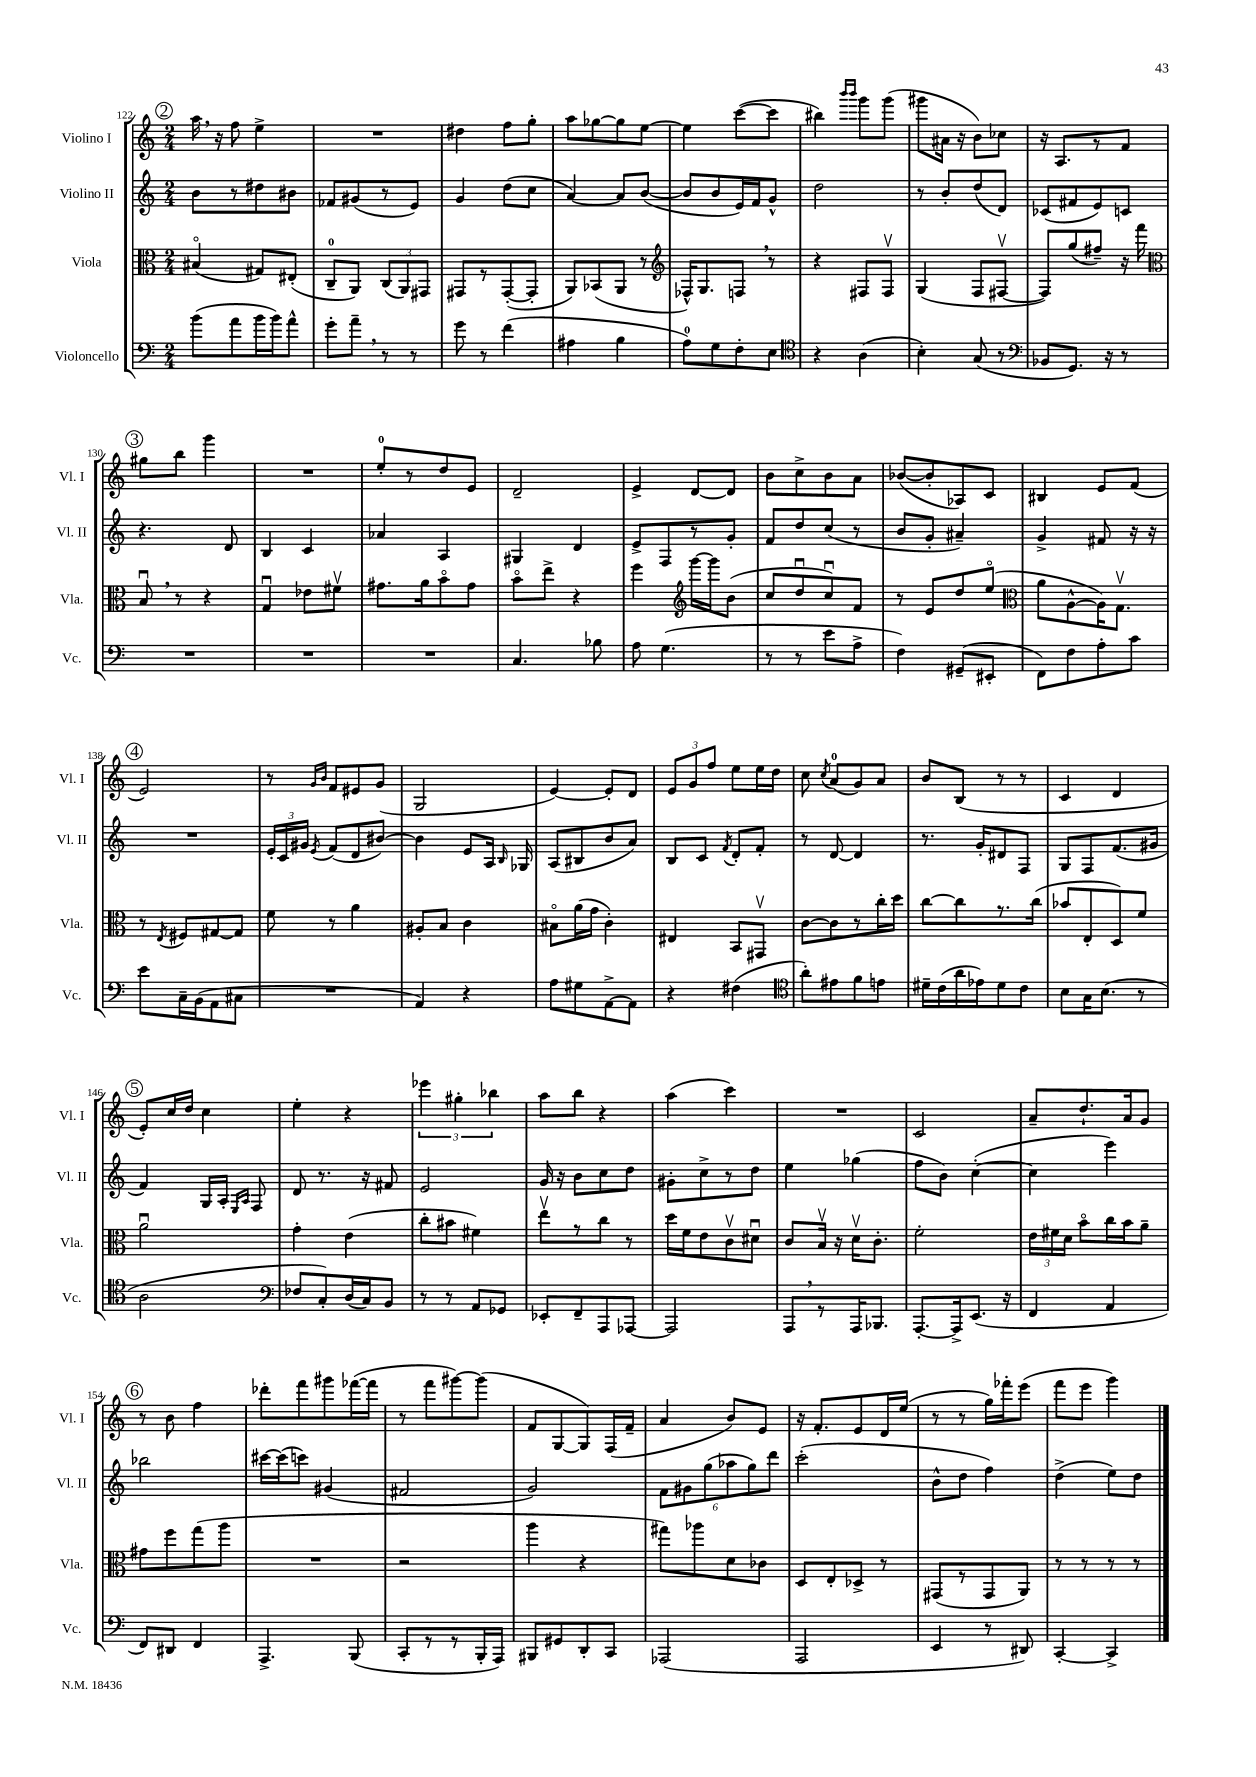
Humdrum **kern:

**kern	**kern	**kern	**kern
*part4	*part3	*part2	*part1
*staff4	*staff3	*staff2	*staff1
*I"Violoncello	*I"Viola	*I"Violino II	*I"Violino I
*I'Vc.	*I'Vla.	*I'Vl. II	*I'Vl. I
*clefF4	*clefC3	*clefG2	*clefG2
*k[]	*k[]	*k[]	*k[]
*M2/4	*M2/4	*M2/4	*M2/4
!!LO:REH:place=s1:t=2
=122	=122	=122	=122
(8b\L	(4B#X/	8b\L	16aa,\
.	.	.	16r
8a\	.	8r	8ff\
16b\L	8G#X/L)	8dd#X\	4ee^\
16b\J)	.	.	.
8a^^\J	(8E#X'/J	8b#X\J	.
=123	=123	=123	=123
8g'\L	8C~/L	8f-X/L	2r
8a~,\J	8AA/J)	(8g#X/	.
8r	(12C/L	8r	.
.	12AA/)	.	.
8r	.	8e/J)	.
.	12GG#X/J	.	.
=124	=124	=124	=124
8g\	8GG#X/L	4g/	4dd#X\
8r	8r	.	.
(4f\	([8GG#'/	(8dd\L	8ff\L
.	8GG#'/J]	8cc\J	8gg'\J
=125	=125	=125	=125
4A#X\	8AA/L)	[4a/)	8aa\L
.	(8BB-X/	.	[8gg-X\
4B\	8AA/J	8a/L]	8gg-\]
.	8r	([8b/J	[8ee\J
=126	=126	=126	=126
*	*clefG2	*	*
8A\L)	16F-X^^/KL)	8b/L]	4ee\]
.	8.G/	.	.
8G\	.	8b/	.
8F'\	8Fn,/J	16e/L)	([8ccc\L
.	.	16f/J	.
8E\J	8r	8g^^/J	8ccc\J]
=127	=127	=127	=127
*clefC4	*	*	*
4r	4r	2dd\	4bb#X\)
.	.	.	16qqbbb/LL
.	.	.	16qqbbb/JJ
(4A\	8F#X/L	.	8ggg\L
.	8F#v/J	.	(8ggg\J
=128	=128	=128	=128
4B'\)	(4G/	8r	8ggg#X\L
.	.	8b'/L	16a#X\Jk
.	.	.	16r
(8G/	8F/L	(8dd/	8b\L)
8r	[8F#Xv/J	8d/J)	8cc-X\J
=129	=129	=129	=129
*clefF4	*	*	*
8BB-X/L	8F#/L])	(8c-X/L	16r
.	.	.	8.A/L
8.GG/J)	(8gg/	8f#X/	.
.	8ff#X~/J)	8e/)	8r
16r	.	.	.
8r	16r	8cn/J	8f/J
.	16fff\	.	.
!!LO:LB:g=z
!!LO:REH:place=s1:t=3
=130	=130	=130	=130
*	*clefC3	*	*
2r	8Bu,/	4.r	8gg#X\L
.	8r	.	8bb\J
.	4r	.	4ggg\
.	.	8d/	.
=131	=131	=131	=131
2r	4Gu/	4B/	2r
.	8e-X\L	4c/	.
.	8f#Xv\J	.	.
=132	=132	=132	=132
2r	8.g#X\L	4a-X/	8ee'/L
.	.	.	8r
.	16a\k	.	.
.	8b\	4A/	8dd/
.	8g#\J	.	8e/J
=133	=133	=133	=133
4.C/	8b\L	4G#X/	2d~/
.	8ee^\J	.	.
.	4r	4d/	.
8B-X\	.	.	.
=134	=134	=134	=134
8A\	4ff\	8e^/L	4e^/
(4.G\	.	8F/	.
*	*clefG2	*	*
.	[16ggg\LL	8r	[8d/L
.	16ggg\J]	.	.
.	(8b\J	8g'/J	8d/J]
=135	=135	=135	=135
8r	8cc/L	8f/L	8b\L
8r	8ddu/	8dd/	8cc^\
8e\L	8ccu/)	(8cc/J	8b\
8A^\J	8f/J	8r	8a\J
=136	=136	=136	=136
4F\)	8r	8b/L	([8b-X/L
.	8e/L	8g'/J	8b-'/]
(8GG#X~/L	8dd/	4a#X~/)	8A-X/)
8EE#X'/J	(8ee/J	.	8c/J
=137	=137	=137	=137
*	*clefC3	*	*
8FF\L)	8a\L	4g^/	4B#X/
8F\	[8A^^\	.	.
8A'\	16A\K])	8f#X/	8e/L
.	8.Gv\J	.	.
8c\J	.	16r	(8f/J
.	.	16r	.
!!LO:LB:g=z
!!LO:REH:place=s1:t=4
=138	=138	=138	=138
8e\L	8r	2r	2e/)
.	8qE/	.	.
16C~\L	8F#X/L	.	.
(16BB\J	.	.	.
8AA\	[8G#X/	.	.
8C#X\J	8G#/J]	.	.
=139	=139	=139	=139
2r	8f\	24e'/LL	8r
.	.	24c/	.
.	.	24g#X/JJ	.
.	.	.	16qqg/LL
.	.	8qe/	16qqb/JJ
.	8r	(8f/L	8f/L
.	4a\	8d/	8e#X/
.	.	[8b#X/J)	(8g/J
=140	=140	=140	=140
4AA/)	8A#X'/L	4b#\]	2G/
.	8B/J	.	.
4r	4c\	8e/L	.
.	.	16A/Jk	.
.	.	16qqB/	.
.	.	16G-X/	.
=141	=141	=141	=141
8A\L	8B#X\L	(8A/L	[4e/)
8G#X\	(16a\L	8B#X/	.
.	16g\JJ	.	.
[8AA^\	4c'\)	8b/	8e'/L]
8AA\J]	.	8a/J)	8d/J
=142	=142	=142	=142
4r	4E#X/	8B/L	12e/L
.	.	.	12g/
.	.	8c/J	.
.	.	.	12ff/J
.	.	8qf/	.
(4F#X\	8BB/L	8d'/L	8ee\L
.	8GG#Xv/J	8f'/J	16ee\L
.	.	.	16dd\JJ
=143	=143	=143	=143
*clefC4	*	*	*
8a'\L)	[8c\L	8r	8cc\
.	.	.	8qcc/
8e#X\	8c\]	[8d/	(8a/L
8f\	8r	4d/]	8g/)
8en\J	16cc'\L	.	8a/J
.	16dd\JJ	.	.
=144	=144	=144	=144
16d#X~\LL	[8cc\L	8.r	8b/L
(16c\	.	.	.
16a\	8cc\]	.	(8B/J
16e-X\J)	.	16g'/KL	.
8d#\	8.r	8d#X/	8r
8c\J	.	8F/J	8r
.	(16cc\Jk	.	.
=145	=145	=145	=145
8B\L	8b-X/L	8G/L	4c/
16G\K	8E'/	8F/	.
(8.B\J	.	.	.
.	8D/)	(8.f/	4d/
8r	8f/J	.	.
.	.	16g#X/Jk	.
!!LO:LB:g=z
!!LO:REH:place=s1:t=5
=146	=146	=146	=146
2A\	2au\	4f/)	8e'/L)
.	.	.	16cc/L
.	.	.	16dd/JJ
.	.	16G/LL	4cc\
.	.	16A'/JJ	.
.	.	16qqE/LL	.
.	.	16qqA/JJ	.
.	.	8F/	.
=147	=147	=147	=147
*clefF4	*	*	*
8F-X/L	4g'\	8d/	4ee'\
8C'/)	.	8.r	.
(16D/L	(4e\	.	4r
16C/J)	.	16r	.
8BB/J	.	8f#X/	.
=148	=148	=148	=148
8r	8cc'\L	2e/	6eee-X\
8r	8b#X\J	.	.
.	.	.	6gg#X'\
8AA/L	4f#X\)	.	.
.	.	.	6bb-X\
8GG-X/J	.	.	.
=149	=149	=149	=149
8EE-X'/L	8eev\L	16g/	8aa\L
.	.	16r	.
8FF~/	8r	8b\L	8bb\J
8AAA/	8cc\J	8cc\	4r
[8AAA-X/J	8r	8dd\J	.
=150	=150	=150	=150
2AAA-/]	16dd\LL	8g#X'\L	(4aa\
.	16f\J	.	.
.	8e\	8cc^\	.
.	8cv\	8r	4ccc\)
.	8d#Xu\J	8dd\J	.
=151	=151	=151	=151
8AAA,/L	8c/L	4ee\	2r
8r	16Bv/Jk	.	.
.	16r	.	.
16AAA/K	16dv\KL	(4gg-X\	.
8.BBB-X/J	8.c'\J	.	.
=152	=152	=152	=152
[8.AAA'/L	2f'\	8ff\L	2c/
.	.	8b\J)	.
16AAA^/k]	.	.	.
(8.EE/J	.	([4cc'\	.
16r	.	.	.
=153	=153	=153	=153
4FF/	24e\LL	4cc\]	8a~/L
.	24f#X\	.	.
.	24d\JJ	.	.
.	8b\L	.	8.dd`/
4AA/	16cc\L	4eee\)	.
.	16b\J	.	16a/k
.	8a~\J	.	8g/J
!!LO:LB:g=z
!!LO:REH:place=s1:t=6
=154	=154	=154	=154
8FF/L)	8g#X\L	2bb-X\	8r
8DD#X/J	8ff\	.	8b\
4FF/	(8gg\	.	4ff\
.	8aa\J	.	.
=155	=155	=155	=155
4.AAA^/	2r	[16ccc#X\LL	8ddd-X'\L
.	.	(16ccc#\J]	.
.	.	8cccn\J)	8fff\
.	.	(4g#X/	8ggg#X\
(8BBB/	.	.	([16fff-X\L
.	.	.	16fff-\JJ]
=156	=156	=156	=156
8CC'/L	2r	2f#X/	8r
8r	.	.	8fff\L
8r	.	.	[8ggg#X\)
16BBB'/L	.	.	(8ggg#\J]
16AAA/JJ)	.	.	.
=157	=157	=157	=157
8BBB#X/L	4aa\	2g/)	8f/L
8GG#X/	.	.	[8G/
8DD'/	4r	.	8G/])
8CC/J	.	.	(16F/L
.	.	.	16f~/JJ
=158	=158	=158	=158
(2AAA-X/	8gg#X\L)	12f\L	4a/
.	.	12g#X\	.
.	8aa-X\	.	.
.	.	(12gg\	.
.	8d\	12aa-X\	8b/L)
.	.	12gg\)	.
.	8c-X\J	.	8e/J
.	.	12ddd\J	.
=159	=159	=159	=159
2AAA/	8D/L	(2ccc'\	16r
.	.	.	8.f'/L
.	8E'/	.	.
.	8D-X^/J	.	8e/
.	8r	.	16d/L
.	.	.	(16ee/JJ
=160	=160	=160	=160
4EE/	(8GG#X/L	8b^^\L	8r
.	8r	8dd\J	8r
8r	8GG#/	4ff\)	16gg\LL)
.	.	.	16fff-X'\J
8DD#X/)	8AA/J)	.	(8eee\J
=161	=161	=161	=161
[4CC'/	8r	(4dd^\	8fff\L
.	8r	.	8eee\J
4CC^/]	8r	8ee\L)	4ggg\)
.	8r	8dd\J	.
==	==	==	==
*-	*-	*-	*-
